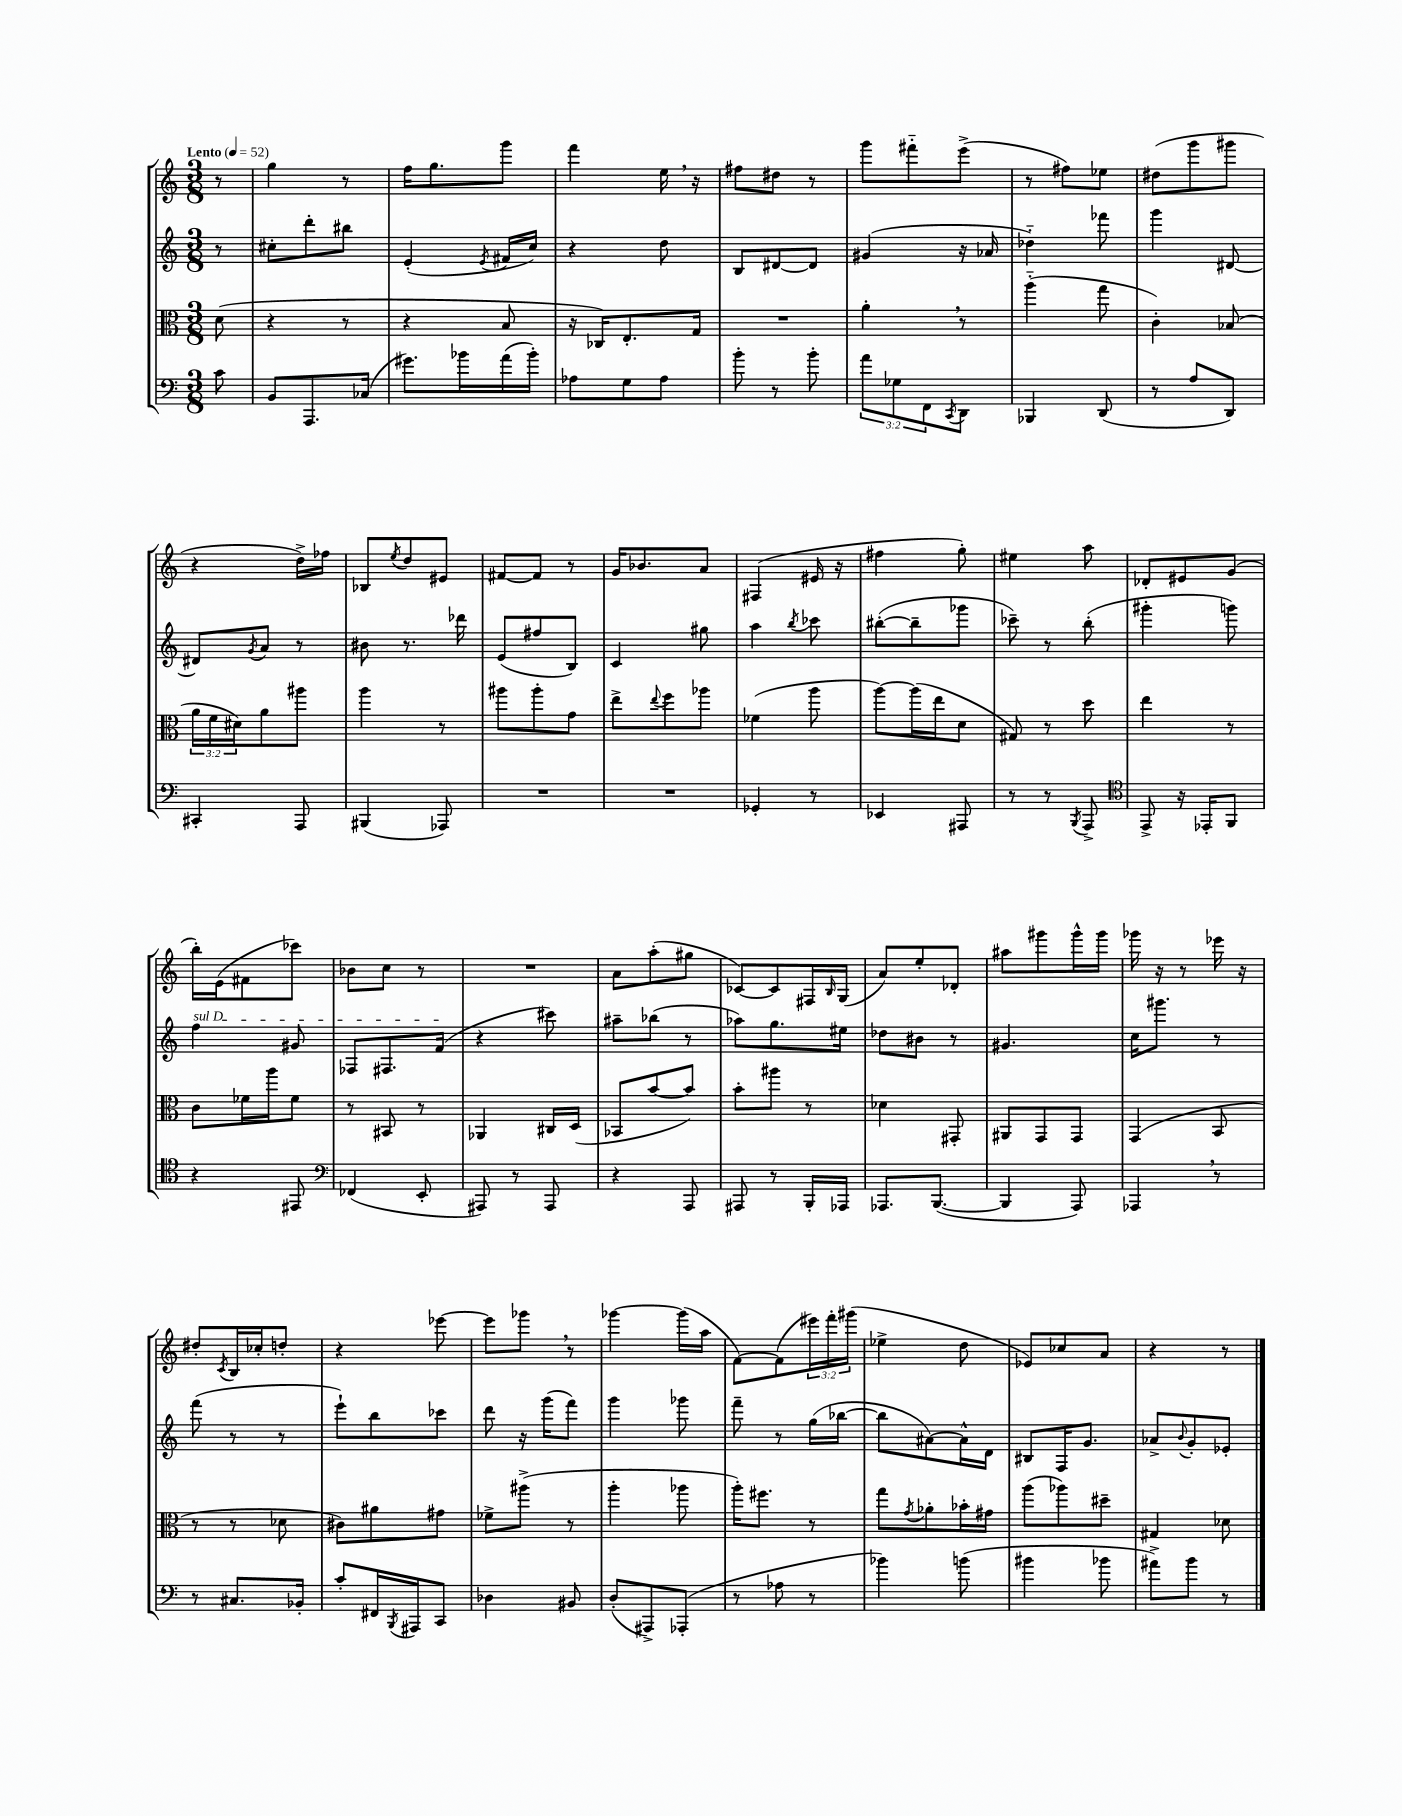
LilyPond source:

<<
\new StaffGroup <<
\new Staff = "s0" {
    \clef treble \key c \major \numericTimeSignature \time 3/8 \override Staff.TupletNumber.text = #tuplet-number::calc-fraction-text \partial 8 \tempo "Lento" 4 = 52
    r8 |
    g''4 r8 |
    f''16 g''8. g'''8 |
    f'''4 e''16 \breathe r16 |
    fis''8 dis''8 r8 |
    g'''8 fis'''8-_ e'''8->( |
    r8 fis''8) ees''8 |
    dis''8( g'''8 gis'''8 |
    r4 d''16->) fes''16 |
    bes8 \acciaccatura { e''8 } d''8 eis'8 |
    fis'8~ fis'8 r8 |
    g'16 bes'8. a'8 |
    fis4( eis'16 r16 |
    fis''4 g''8-.) |
    eis''4 a''8 |
    des'8-. eis'8 g'8( |
    b''16-.) e'16( fis'8 ces'''8) |
    bes'8 c''8 r8 |
    R4. |
    a'8 a''8-.( gis''8 |
    ces'8~) ces'8 fis16 \grace { b16 } g16( |
    a'8) e''8-. des'8-. |
    ais''8 gis'''8 gis'''16-^ gis'''16 |
    ges'''16 r16 r8 ees'''16 r16 |
    dis''8-. \acciaccatura { c'8 } b16 ces''16-. d''8-. |
    r4 ees'''8~ |
    ees'''8 ges'''8 \breathe r8 |
    ges'''4~ ges'''16( a''16 |
    f'8~) f'8( \tuplet 3/2 { eis'''16) f'''16-. gis'''16( } |
    ees''4-> d''8 |
    ees'8) ces''8 a'8 |
    r4 r8 \bar "|." |
}
\new Staff = "s1" {
    \clef treble \key c \major \numericTimeSignature \time 3/8 \partial 8
    r8 |
    cis''8-. d'''8-. bis''8 |
    e'4-.( \acciaccatura { e'8 } fis'16 c''16) |
    r4 d''8 |
    b8 dis'8~ dis'8 |
    gis'4( r16 aes'16 |
    des''4-_) fes'''8 |
    g'''4 dis'8~ |
    dis'8 \acciaccatura { g'8 } a'8 r8 |
    bis'8 r8. des'''16 |
    e'8( fis''8 b8) |
    c'4 gis''8 |
    a''4 \acciaccatura { b''8 } ces'''8 |
    bis''8~-.( bis''8-- ges'''8 |
    ces'''8--) r8 b''8-.( |
    gis'''4-. g'''8) |
    \once \override TextSpanner.bound-details.left.text = \markup { \italic "sul D" } f''4\startTextSpan gis'8 |
    fes8 fis8. f'16\stopTextSpan( |
    r4 cis'''8) |
    ais''8-- bes''8( r8 |
    aes''8) g''8. eis''16 |
    des''8 bis'8 r8 |
    gis'4. |
    c''16 gis'''8. r8 |
    f'''8( r8 r8 |
    e'''8-!) b''8 ces'''8 |
    d'''8 r16 g'''16( f'''8) |
    g'''4 ges'''8 |
    f'''8-- r8 g''16( bes''16~ |
    bes''8 ais'8~) ais'16-^ d'16 |
    bis8 f16 g'8. |
    aes'8-> \appoggiatura { b'8 } g'8-. ees'8-. \bar "|." |
}
\new Staff = "s2" {
    \clef alto \key c \major \numericTimeSignature \time 3/8 \override Staff.TupletNumber.text = #tuplet-number::calc-fraction-text \partial 8
    d'8( |
    r4 r8 |
    r4 b8 |
    r16 ces16) e8.-. g16 |
    R4. |
    a'4-. \breathe r8 |
    a''4-_( g''8 |
    c'4-.) bes8( |
    \tuplet 3/2 { a'16 f'16 dis'16) } a'8 ais''8 |
    a''4 r8 |
    ais''8 ais''8-. g'8 |
    e''8-> \appoggiatura { e''8 } f''8 aes''8 |
    fes'4( a''8 |
    a''8~) a''16( e''16 d'8 |
    gis8) r8 d''8 |
    e''4 r8 |
    c'8 fes'16 a''16 fes'8 |
    r8 bis,8 r8 |
    aes,4 cis16 d16( |
    bes,8 b'8~ b'8) |
    b'8-. ais''8 r8 |
    des'4 gis,8-. |
    ais,8 g,8 g,8 |
    g,4( b,8 |
    r8 r8 des'8 |
    cis'8) ais'8 gis'8 |
    fes'8-> ais''8->( r8 |
    a''4-. aes''8 |
    a''16-.) fis''8. r8 |
    g''8 \acciaccatura { g'8 } aes'8-. bes'16-. gis'16 |
    a''8( aes''8) dis''8-- |
    gis4 des'8 \bar "|." |
}
\new Staff = "s3" {
    \clef bass \key c \major \numericTimeSignature \time 3/8 \override Staff.TupletNumber.text = #tuplet-number::calc-fraction-text \partial 8
    c'8 |
    b,8 a,,8. ces16( |
    gis'8.) bes'16 a'16( bes'16-.) |
    aes8 g8 aes8 |
    b'8-. r8 b'8-. |
    \tuplet 3/2 { a'8 ges8 f,8 } \acciaccatura { c,8 } d,8 |
    bes,,4 d,8( |
    r8 a8 d,8) |
    cis,4-. a,,8 |
    bis,,4( aes,,8) |
    R4. |
    R4. |
    ges,4-. r8 |
    ees,4 ais,,8 |
    r8 r8 \acciaccatura { b,,8 } a,,8-> |
    \clef tenor e,8-> r16 ees,16-. f,8 |
    r4 eis,8 |
    \clef bass fes,4( e,8-. |
    ais,,8) r8 ais,,8 |
    r4 a,,8 |
    ais,,8 r8 b,,16-. aes,,16 |
    aes,,8. b,,8.~( |
    b,,4 a,,8) |
    aes,,4 \breathe r8 |
    r8 cis8. bes,16-. |
    c'8-. fis,16 \acciaccatura { b,,8 } ais,,16 c,8 |
    des4 bis,8 |
    d8-.( ais,,8->) aes,,8-.( |
    r8 aes8 r8 |
    bes'4) b'8( |
    bis'4 bes'8 |
    ais'8->) b'8 r8 \bar "|." |
}
>>
>>
\layout { \context { \Score \remove "Bar_number_engraver" } }
